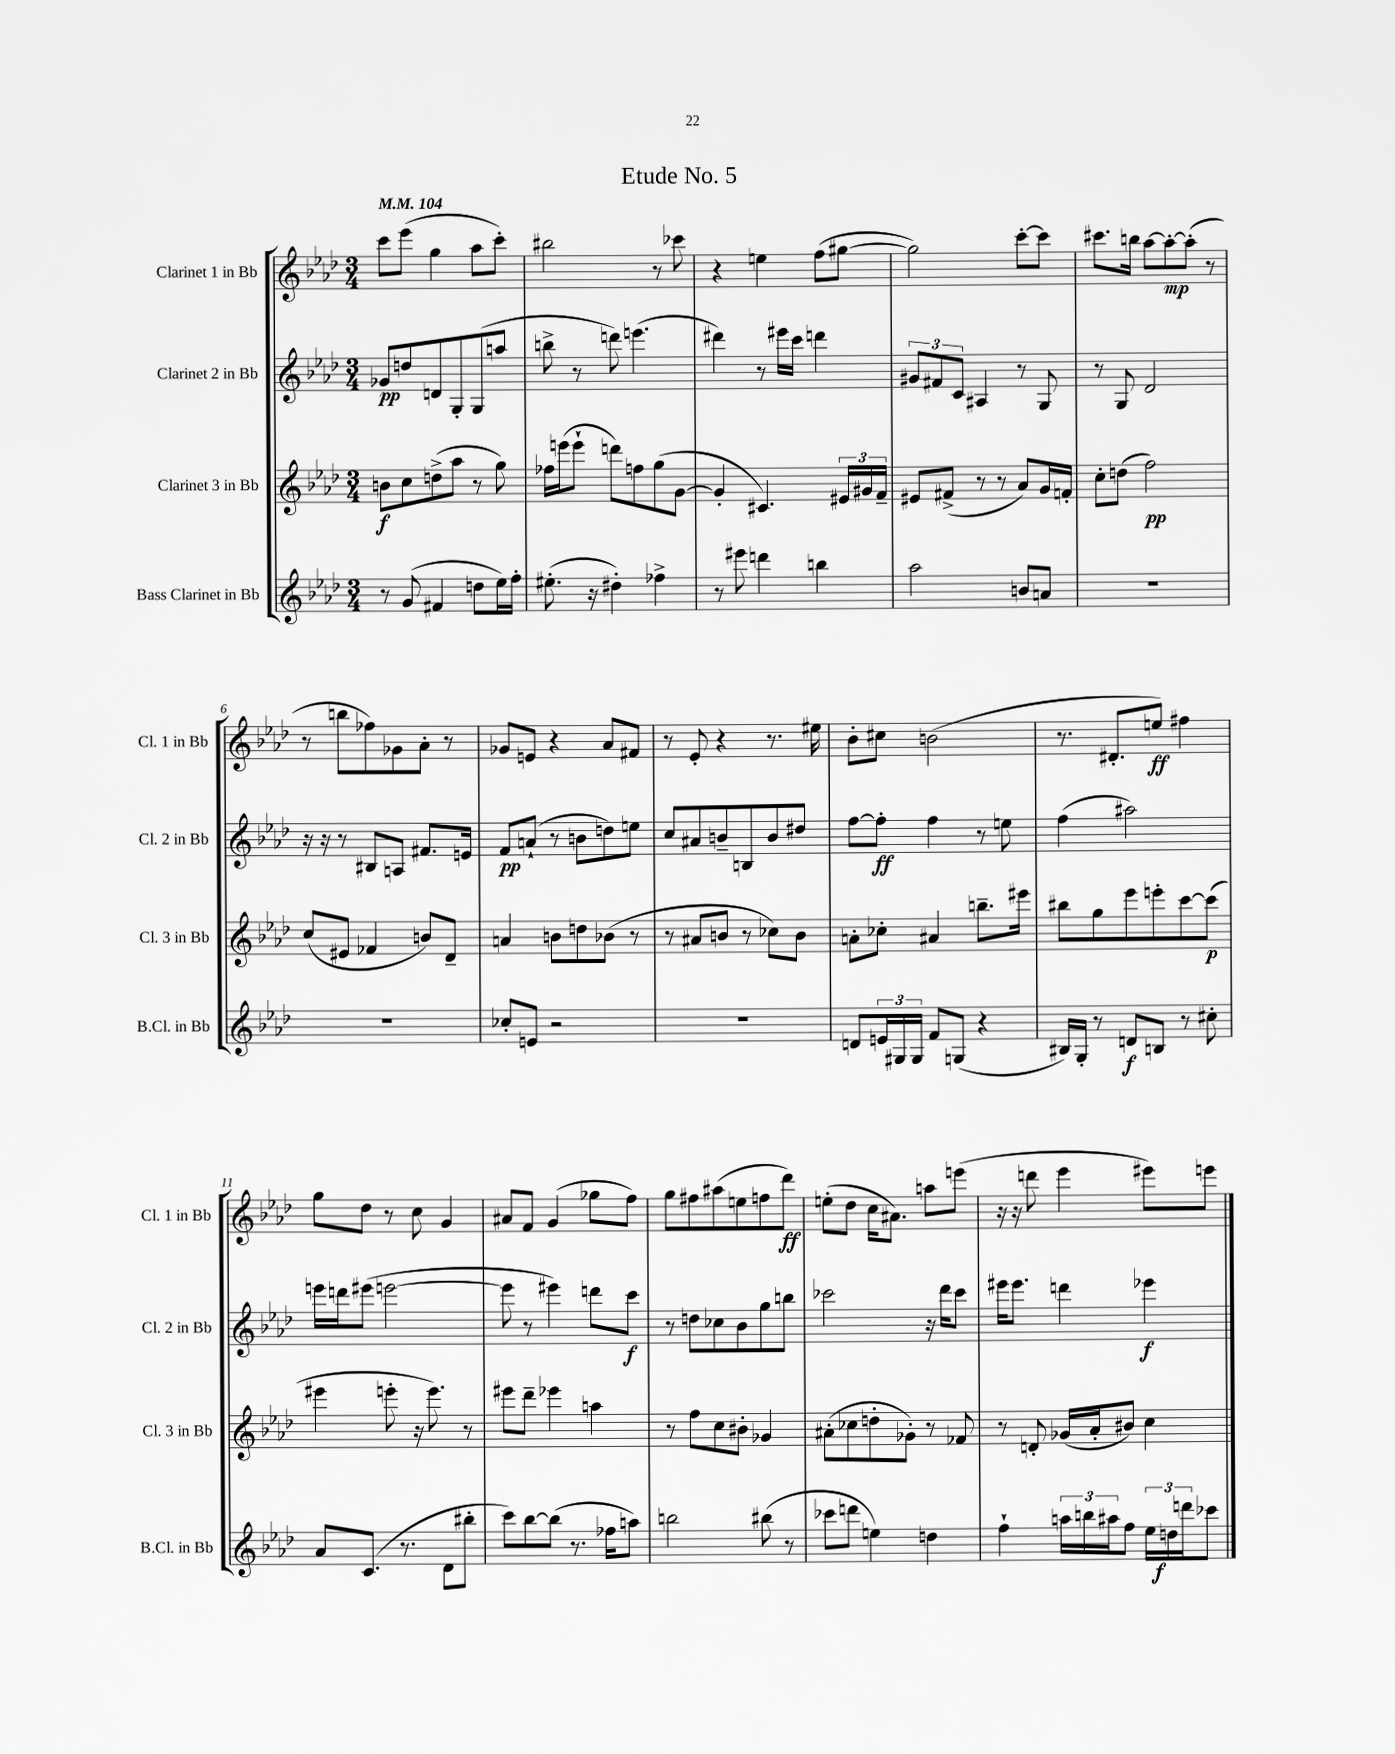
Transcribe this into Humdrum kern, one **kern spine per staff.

**kern	**kern	**kern	**kern
*staff4	*staff3	*staff2	*staff1
*clefG2	*clefG2	*clefG2	*clefG2
*k[b-e-a-d-]	*k[b-e-a-d-]	*k[b-e-a-d-]	*k[b-e-a-d-]
*M3/4	*M3/4	*M3/4	*M3/4
*MM104	*MM104	*MM104	*MM104
8r	8b	8g-	8ccc
(8g	8cc	8dd	(8eee-
4f#	(8dd^	8d	4gg
.	8aa-	8G'	.
8dd	8r	(8G	8aa-
16ee-)	8gg)	8aa	8ccc')
16ff'	.	.	.
=	=	=	=
(8.ee#'	16ff-	8bb^	2bb#
.	(16eee	.	.
.	8eee`	8r	.
16r	.	.	.
4dd#')	8ddd)	8ddd)	.
.	8ff	(4.eee	.
4ff-^	(8gg	.	8r
.	[8g	.	8ccc-
=	=	=	=
8r	4g']	4ddd#)	4r
8eee#	.	.	.
4ddd	4.c#)	8r	4ee
.	.	16eee#	.
.	.	16ccc	.
4bb	.	4ddd	(8ff
.	24e#	.	[8gg#
.	24g#	.	.
.	24f~	.	.
=	=	=	=
2aa-	8e#	12g#	2gg#])
.	.	12f#	.
.	(8f#^	.	.
.	.	12c	.
.	8r	4A#	.
.	8r	.	.
8b	8a-)	8r	[8ccc'
8a	16g	8G	8ccc]
.	16f'	.	.
=	=	=	=
2.r	8cc'	8r	8.ccc#
.	(8dd	8G	.
.	.	.	16bb
.	2ff)	2d-	[8aa-
.	.	.	8aa-'_
.	.	.	(8aa-']
.	.	.	8r
=	=	=	=
2.r	(8cc	16r	8r
.	.	16r	.
.	8e#	8r	8bb
.	4f-	8B#	8ff-)
.	.	8A	8g-
.	8b)	8.f#	8a-'
.	8d-~	.	8r
.	.	16e	.
=	=	=	=
8cc-'	4a	8f	8g-
8e	.	(8a`	8e
2r	8b	8r	4r
.	8dd	8b	.
.	(8b-	8dd)	8a-
.	8r	8ee	8f#
=	=	=	=
2.r	8r	8cc	8r
.	8a#	8a#	8e-'
.	8b	8b~	4r
.	8r	8B	.
.	8cc-)	8b	8.r
.	8b	8dd#	.
.	.	.	16ee#
=	=	=	=
8d	8a'	[8ff	8b-'
24e	8cc-'	8ff']	8cc#
24G#	.	.	.
24G#	.	.	.
8f	4a#	4ff	(2b
(8G	.	.	.
4r	8.bb~	8r	.
.	.	8ee	.
.	16eee#	.	.
=	=	=	=
16B#)	8bb#	(4ff	8.r
16G'	.	.	.
8r	8gg	.	.
.	.	.	8.d#'
8d	8eee-	2aa#)	.
8B	8eee'	.	8ee)
8r	[8ccc	.	4ff#
8cc#'	(8ccc]	.	.
=	=	=	=
8a-	4eee#	16eee	8gg
.	.	16ddd	.
(8.c	.	(8eee#	8dd-
.	8eee'	[2eee	8r
8.r	.	.	.
.	16r	.	8cc
.	8.eee)	.	.
8d-	.	.	4g
8bb#'	8r	.	.
=	=	=	=
8ccc)	8eee#	8eee]	8a#
[8bb-	8ddd-~	8r	8f
(8bb-]	4eee-	4eee#)	(4g
8.r	.	.	.
.	4aa	8ddd	8gg-
16ff-	.	.	.
8aa)	.	8ccc	8ff)
=	=	=	=
2bb	8r	8r	8gg
.	8ff	8dd	8ff#
.	8cc	8cc-	(8aa#
.	8b#'	8b-	8ee
(8bb#	4g-	8gg	8ff
8r	.	8bb	8ddd-)
=	=	=	=
8ccc-	(8a#'	2ccc-	(8ee'
8ddd	8cc-	.	8dd-
4ee)	8dd'	.	16cc
.	.	.	8.a#)
.	8g-')	.	.
4dd	8r	16r	8aa
.	.	16ddd-	.
.	8f-	8ccc-	(8eee
=	=	=	=
4ff`	8r	16eee#	16r
.	.	8.eee#	16r
.	8d'	.	8ddd
24aa	(16g-	4ddd	4eee-
24bb	.	.	.
.	16a-'	.	.
24aa#	.	.	.
8ff	8b#)	.	.
24ee-	4cc	4eee-	8eee#)
24dd	.	.	.
24ddd	.	.	.
8ccc-	.	.	8eee
==	==	==	==
*-	*-	*-	*-
